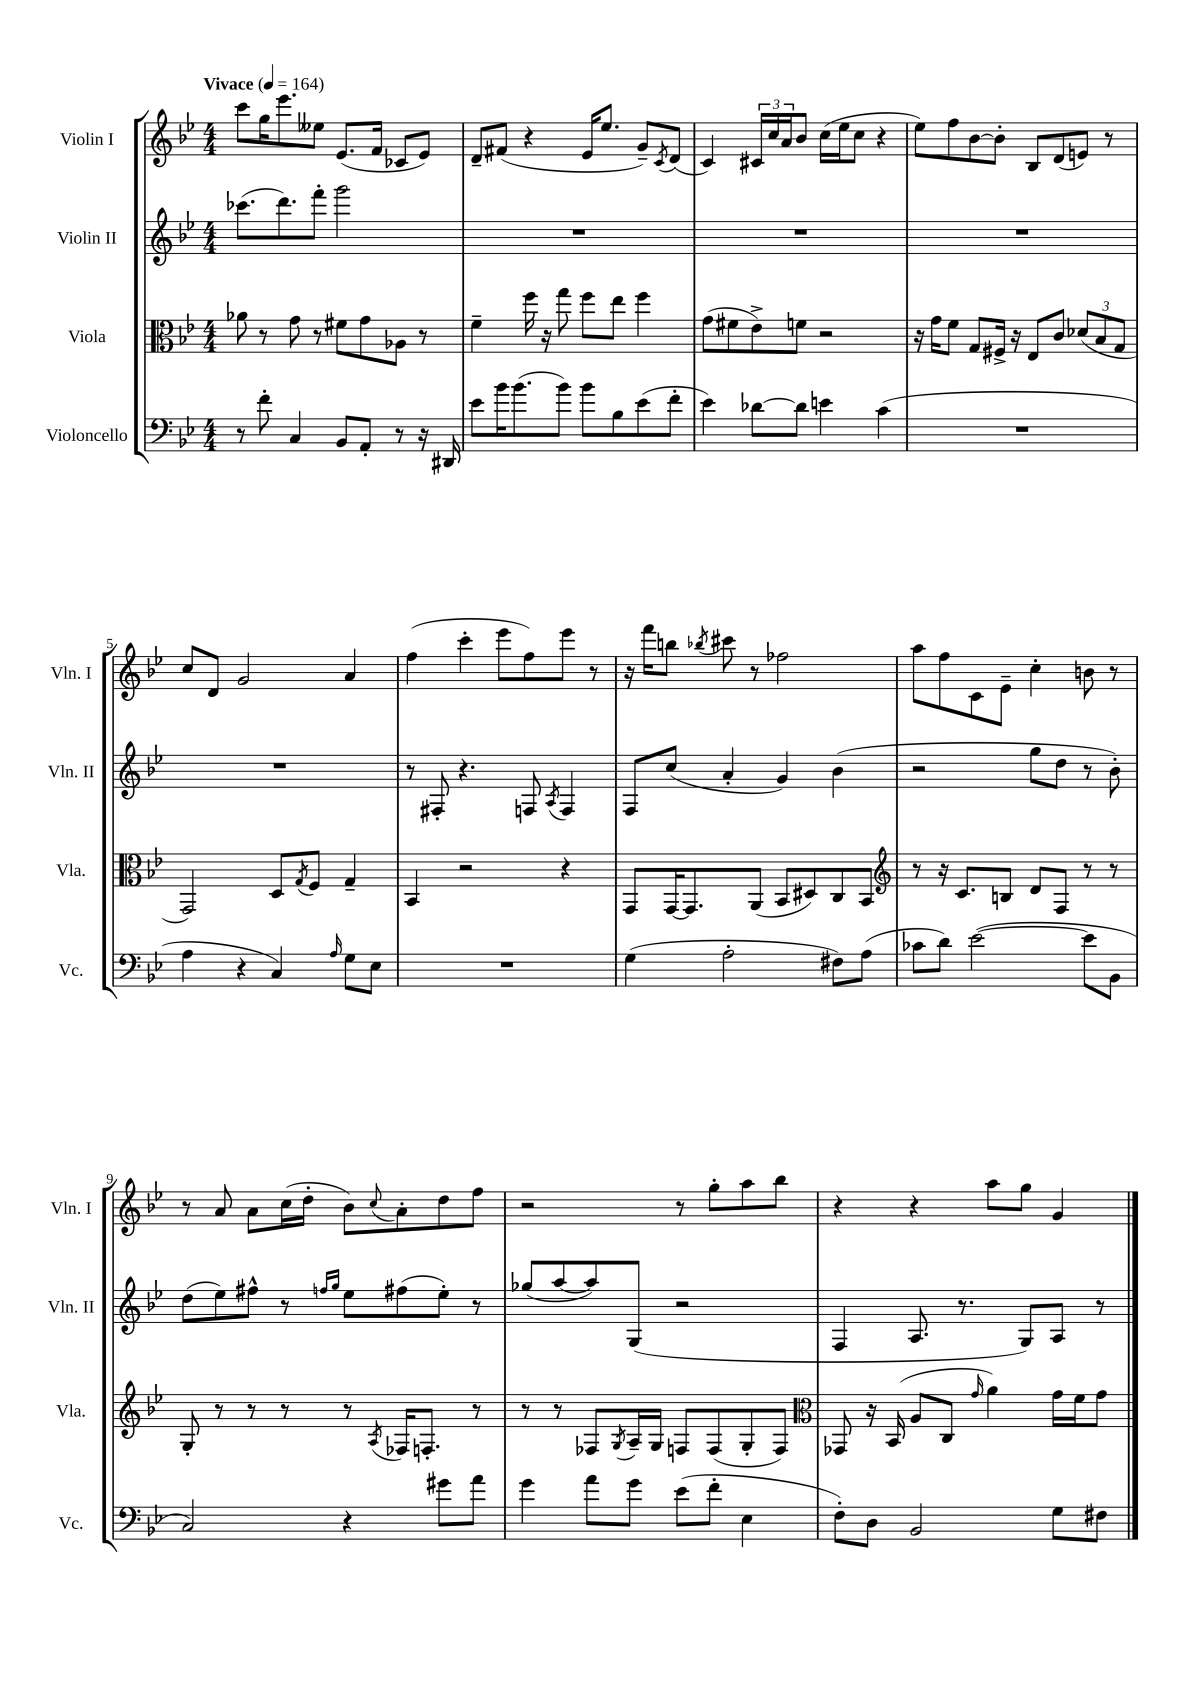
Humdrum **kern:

**kern	**kern	**kern	**kern
*staff4	*staff3	*staff2	*staff1
*clefF4	*clefC3	*clefG2	*clefG2
*k[b-e-]	*k[b-e-]	*k[b-e-]	*k[b-e-]
*M4/4	*M4/4	*M4/4	*M4/4
*MM164	*MM164	*MM164	*MM164
8r	8a-	(8.ccc-	8ccc
8f'	8r	.	16gg
.	.	8.ddd)	8.eee-
4C	8g	.	.
.	8r	8fff'	8ee--
8BB-	8f#	2ggg	(8.e-
8AA'	8g	.	.
.	.	.	16f
8r	8A-	.	8c-
16r	8r	.	8e-)
16DD#	.	.	.
=	=	=	=
8e-	4f~	1r	8d~
16b-	.	.	(8f#
(8.b-	.	.	.
.	16ff	.	4r
.	16r	.	.
8b-)	8gg	.	.
8b-	8ff	.	16e-
.	.	.	8.ee-
8B-	8ee-	.	.
(8e-	4ff	.	8g~)
.	.	.	8qc
8f'	.	.	(8d
=	=	=	=
4e-)	(8g	1r	4c)
.	8f#	.	.
[8d-	8e-^)	.	24c#
.	.	.	24cc
.	.	.	24a
8d-]	8f	.	8b-
4e	2r	.	(16cc
.	.	.	16ee-
.	.	.	8cc
(4c	.	.	4r
=	=	=	=
1r	16r	1r	8ee-)
.	16g	.	.
.	8f	.	8ff
.	8G	.	[8b-
.	16F#^	.	8b-']
.	16r	.	.
.	8E-	.	8B-
.	8c	.	(8d
.	(12d-	.	8e)
.	12B-	.	.
.	.	.	8r
.	12G	.	.
=	=	=	=
4A	2GG)	1r	8cc
.	.	.	8d
4r	.	.	2g
4C)	8D	.	.
.	8qG	.	.
.	8F	.	.
16qqA	.	.	.
8G	4G~	.	4a
8E-	.	.	.
=	=	=	=
1r	4BB-	8r	(4ff
.	.	8F#'	.
.	2r	4.r	4ccc'
.	.	.	8eee-
.	.	8F	8ff)
.	.	8qA	.
.	4r	4F	8eee-
.	.	.	8r
=	=	=	=
(4G	8GG	8F	16r
.	.	.	16fff
.	[16GG	(8cc	8bb
.	8.GG]	.	.
.	.	.	8qbb-
2A'	.	4a'	8ccc#
.	(8AA	.	8r
.	8BB-	4g)	2ff-
.	8D#)	.	.
8F#)	8C	(4b-	.
(8A	8BB-	.	.
=	=	=	=
*	*clefG2	*	*
8c-	8r	2r	8aa
8d)	16r	.	8ff
.	8.c	.	.
([2e-	.	.	8c
.	8B	.	8e-~
.	8d	8gg	4cc'
.	8F	8dd	.
8e-]	8r	8r	8b
8BB-	8r	8b-')	8r
=	=	=	=
2C)	8G'	(8dd	8r
.	8r	8ee-)	8a
.	8r	8ff#^^	8a
.	8r	8r	(16cc
.	.	.	16dd'
.	.	16qqff	.
.	.	16qqgg	.
4r	8r	8ee-	8b-)
.	8qA	.	8qqcc
.	16F-	(8ff#	8a'
.	8.F'	.	.
8g#	.	8ee-')	8dd
8a	8r	8r	8ff
=	=	=	=
4g	8r	(8gg-	2r
.	8r	[8aa	.
8a	8F-	8aa])	.
.	8qG	.	.
8g	16A~	(8G	.
.	16G	.	.
(8e-	8F	2r	8r
8f'	(8F	.	8gg'
4E-	8G'	.	8aa
.	8F)	.	8bb-
=	=	=	=
*	*clefC3	*	*
8F')	8GG-	4F	4r
8D	16r	.	.
.	(16BB-	.	.
2BB-	8A	8.A	4r
.	8C	.	.
.	.	8.r	.
.	16qqg	.	.
.	4a)	.	8aa
.	.	8G)	8gg
8G	16g	8A	4g
.	16f	.	.
8F#	8g	8r	.
==	==	==	==
*-	*-	*-	*-
